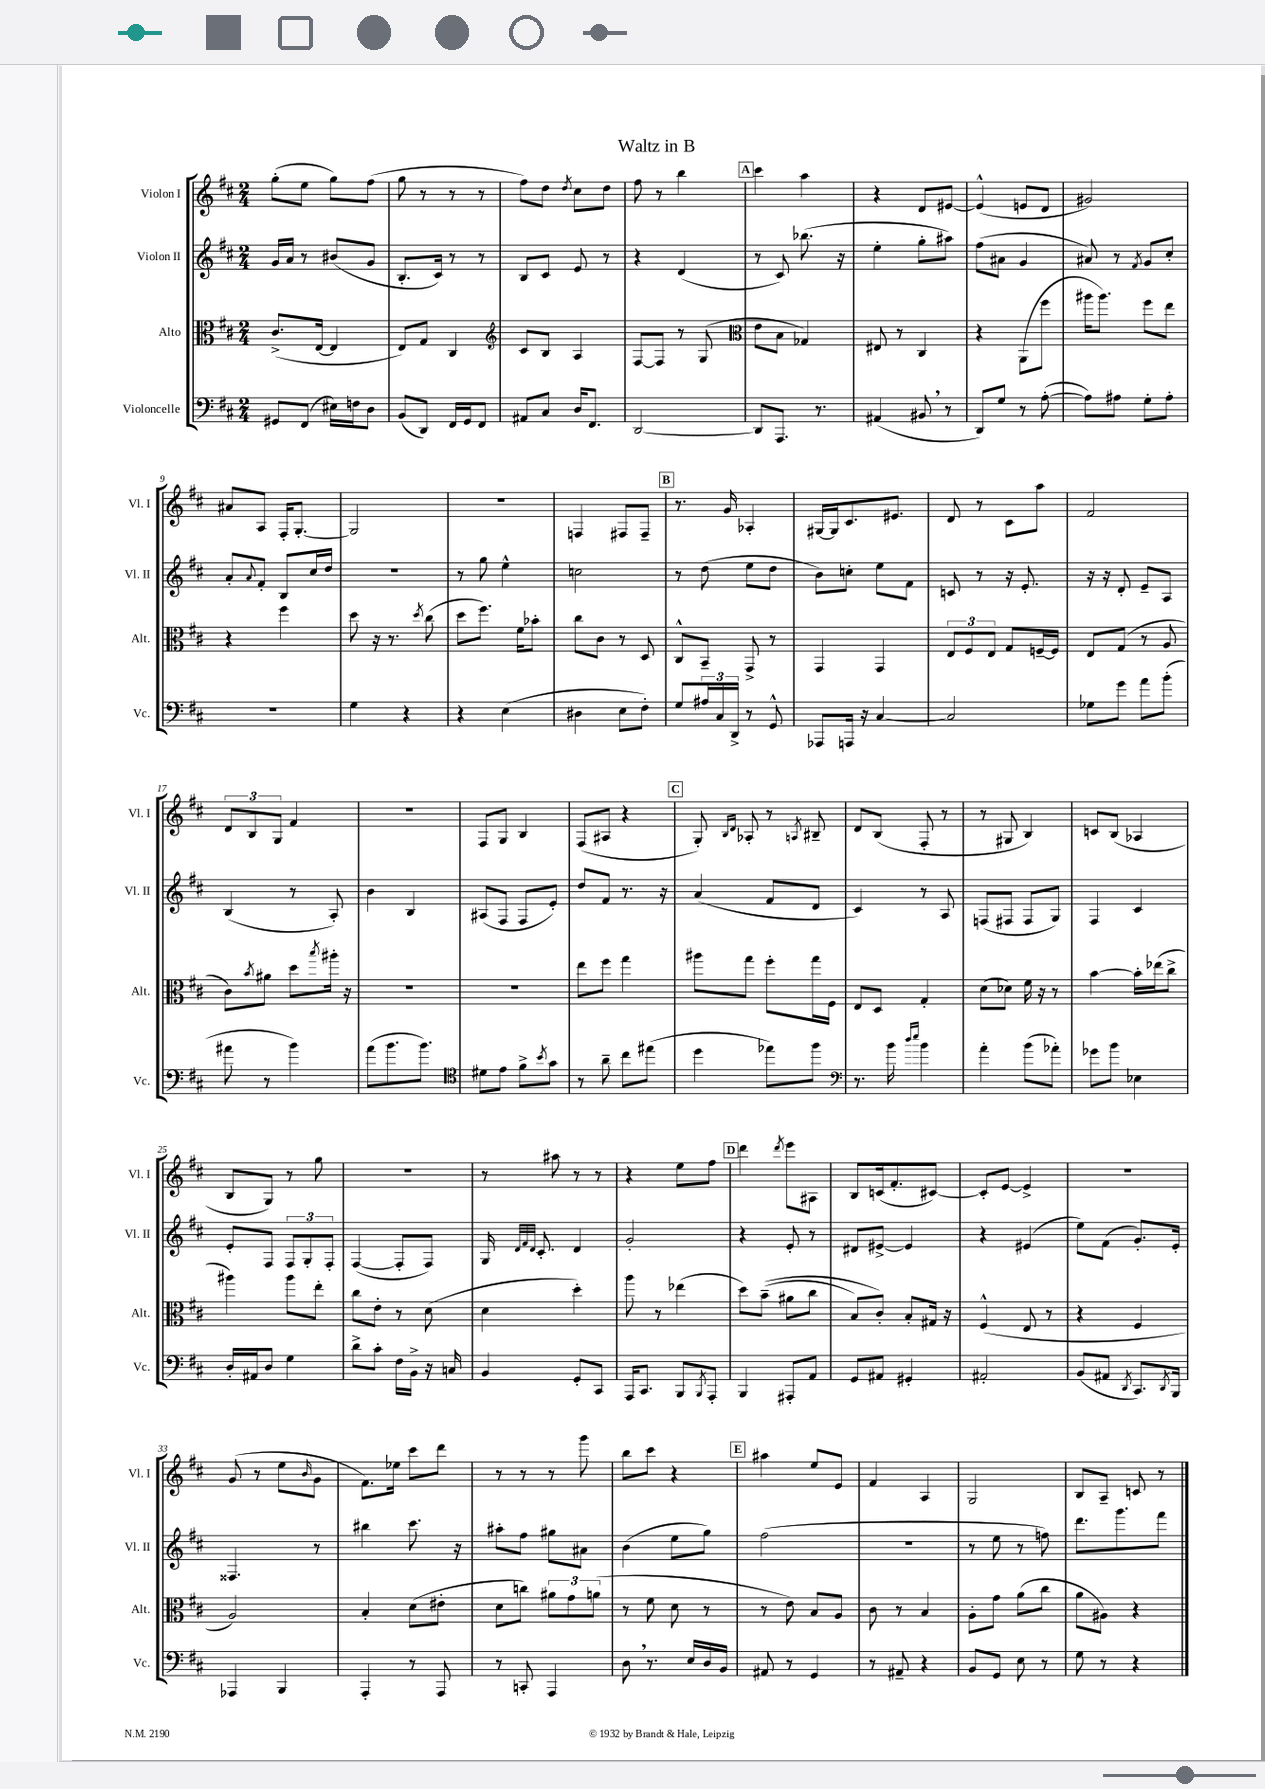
\header { title = "Waltz in B" }
<<
\new StaffGroup <<
\new Staff = "s0" \with { instrumentName = "Violon I" shortInstrumentName = "Vl. I" } {
    \clef treble \key d \major \numericTimeSignature \time 2/4
    g''8-.( e''8 g''8) fis''8( |
    g''8 r8 r8 r8 |
    fis''8) d''8 \acciaccatura { d''8 } cis''8 d''8 |
    fis''8 r8 b''4 |
    \mark \markup { \box "A" } cis'''4 a''4 |
    r4 d'8 eis'8~ |
    eis'4-^( e'8 d'8 |
    gis'2) |
    ais'8 a8 fis16-. g8.~-. |
    g2 |
    r2 |
    f4 fis8 fis8-- |
    \mark \markup { \box "B" } r8. g'16 aes4-. |
    gis16~ gis16 cis'8. eis'8. |
    d'8 r8 cis'8 a''8 |
    fis'2 |
    \tuplet 3/2 { d'8 b8 g8 } fis'4 |
    R2 |
    fis8 g8 b4 |
    fis8( ais8 r4 |
    \mark \markup { \box "C" } g8-.) \grace { b16 d'16 } aes8-. r8 \acciaccatura { a8 } bis8-- |
    d'8 b8( fis8-. r8 |
    r8 gis8 b4) |
    c'8 b8( aes4 |
    b8 g8) r8 g''8 |
    R2 |
    r8 ais''8 r8 r8 |
    r4 e''8 fis''8 |
    \mark \markup { \box "D" } d'''4 \acciaccatura { d'''8 } e'''8 ais8 |
    b8 c'16( fis'8.-. cis'8~) |
    cis'8-. e'8~ e'4-> |
    R2 |
    g'8( r8 e''8 \grace { b'16 } g'8 |
    fis'8.) ees''16 cis'''8 d'''8 |
    r8 r8 r8 g'''8 |
    b''8 cis'''8 r4 |
    \mark \markup { \box "E" } ais''4 e''8 e'8 |
    fis'4 a4 |
    g2 |
    b8 a8-- c'8 r8 \bar "|." |
}
\new Staff = "s1" \with { instrumentName = "Violon II" shortInstrumentName = "Vl. II" } {
    \clef treble \key d \major \numericTimeSignature \time 2/4
    g'16 a'16 r8 bis'8( g'8 |
    b8.-. cis'16) r8 r8 |
    b8 cis'8 e'8 r8 |
    r4 d'4( |
    \mark \markup { \box "A" } r8 cis'8) bes''8.( r16 |
    e''4-. g''8-. ais''8) |
    fis''8( ais'8 g'4 |
    ais'8) r8 \acciaccatura { fis'8 } g'8 cis''8-. |
    a'8-. \appoggiatura { a'8 } fis'8-. b8 cis''16 d''16 |
    r2 |
    r8 g''8 e''4-^ |
    c''2 |
    \mark \markup { \box "B" } r8 d''8( e''8 d''8 |
    b'8) c''8-. e''8 fis'8 |
    c'8 r8 r16 e'8.-. |
    r16 r16 d'8-. e'8-- a8 |
    b4( r8 a8-.) |
    b'4 b4 |
    ais8( fis8 fis8 e'8-.) |
    d''8 fis'8 r8. r16 |
    \mark \markup { \box "C" } a'4( fis'8 d'8 |
    cis'4) r8 a8 |
    f8( fis8 fis8 g8) |
    fis4 cis'4 |
    e'8-. fis8 \tuplet 3/2 { fis8 g8-. fis8-. } |
    fis4~( fis8-. fis8) |
    g16 \grace { d'32 fis'32 d'32 } cis'8.-. d'4 |
    g'2-. |
    \mark \markup { \box "D" } r4 e'8-. r8 |
    dis'8 eis'8~-> eis'4 |
    r4 eis'4( |
    e''8) fis'8( g'8.-.) e'16-. |
    fisis4. r8 |
    bis''4 cis'''8. r16 |
    ais''8-. fis''8 gis''8 ais'8 |
    b'4( e''8 g''8) |
    \mark \markup { \box "E" } fis''2( |
    R2 |
    r8 e''8 r8 f''8) |
    d'''8. g'''8. fis'''8 \bar "|." |
}
\new Staff = "s2" \with { instrumentName = "Alto" shortInstrumentName = "Alt." } {
    \clef alto \key d \major \numericTimeSignature \time 2/4
    cis'8.->( e16~ e4 |
    e8) g8 cis4 |
    \clef treble cis'8 b8 a4 |
    fis8~ fis8 r8 g8( |
    \mark \markup { \box "A" } \clef alto e'8 b8 ges4) |
    eis8 r8 cis4 |
    r4 a,8( fis''8 |
    ais''16 ais''8.) fis''8 e''8 |
    r4 fis''4 |
    d''8 r16 r8. \acciaccatura { d''8 } cis''8( |
    d''8 fis''8.) fis'16 bes'8-. |
    cis''8 cis'8 r8 d8 |
    \mark \markup { \box "B" } cis8-^ b,8-- g,8-> r8 |
    g,4 g,4 |
    \tuplet 3/2 { e8 fis8 e8 } g8 f16~-- f16 |
    e8 g8( r8 a8 |
    cis'8) \acciaccatura { b'8 } ais'8 d''8 \acciaccatura { b''8 } ais''16-. r16 |
    R2 |
    R2 |
    e''8 fis''8 g''4 |
    \mark \markup { \box "C" } ais''8 g''8 fis''8-. g''16 fis16 |
    e8 d8 g4-. |
    d'8( des'8) fis'16 r16 r8 |
    b'4~ b'16-. ees''16( cis''8-> |
    ais''4) ais''8 e''8-. |
    cis''8 e'8-. r8 d'8( |
    d'4 d''4-.) |
    a''8 r8 ees''4( |
    \mark \markup { \box "D" } d''8) b'8--(\( ais'8 cis''8 |
    b8) cis'8-.\) b8-. gis16 r16 |
    fis4-^( e8 r8 |
    r4 fis4 |
    a2) |
    b4-. d'8( eis'8-. |
    d'8 c''8) \tuplet 3/2 { ais'8 g'8 a'8( } |
    r8 fis'8 d'8 r8 |
    \mark \markup { \box "E" } r8 e'8) b8 a8 |
    cis'8 r8 b4 |
    a8-. g'8 a'8( cis''8 |
    a'8 ais8) r4 \bar "|." |
}
\new Staff = "s3" \with { instrumentName = "Violoncelle" shortInstrumentName = "Vc." } {
    \clef bass \key d \major \numericTimeSignature \time 2/4
    gis,8 fis,8( eis16) f16 d8 |
    b,8( d,8) fis,16 g,16 fis,8 |
    ais,8 cis8 d16 fis,8. |
    d,2~ |
    \mark \markup { \box "A" } d,8 a,,8. r8. |
    ais,4( bis,8 \breathe r8 |
    d,8) g8 r8 a8~-.( |
    a8) ais8 g8-. ais8-. |
    R2 |
    g4 r4 |
    r4 e4( |
    dis4 e8 fis8-.) |
    \mark \markup { \box "B" } g8 \tuplet 3/2 { ais16 cis16 d,16-> } r8 g,8-^ |
    aes,,8 a,,16 r16 cis4~ |
    cis2 |
    ges8 g'8 a'8 b'8-.( |
    ais'8 r8 b'4) |
    a'8( b'8. b'8.) |
    \clef tenor dis'8 e'8 fis'8-> \acciaccatura { b'8 } g'8 |
    r8 a'8-- cis''8 eis''8( |
    \mark \markup { \box "C" } d''4 ees''8) fis''8 |
    \clef bass r8. b'16 \grace { d''16 e''16 } b'4 |
    a'4-. b'8( aes'8-.) |
    ges'8 b'8 ees4 |
    d16-. ais,16 d8 g4 |
    d'8-> cis'8-. fis16 b,16-> r16 c16 |
    b,4 g,8-. cis,8 |
    a,,16 cis,8. b,,8 \acciaccatura { b,,8 } a,,8-. |
    \mark \markup { \box "D" } b,,4 ais,,8-. a,8 |
    g,8 ais,8 gis,4-. |
    ais,2-. |
    b,8( ais,8 \acciaccatura { d,8 } cis,8.) \acciaccatura { d,8 } b,,16 |
    aes,,4 b,,4 |
    a,,4-. r8 a,,8 |
    r8 c,8-. a,,4 |
    d8 \breathe r8. e16 d16 b,16 |
    \mark \markup { \box "E" } ais,8 r8 g,4 |
    r8 ais,8-- r4 |
    b,8 g,8 e8 r8 |
    g8 r8 r4 \bar "|." |
}
>>
>>
